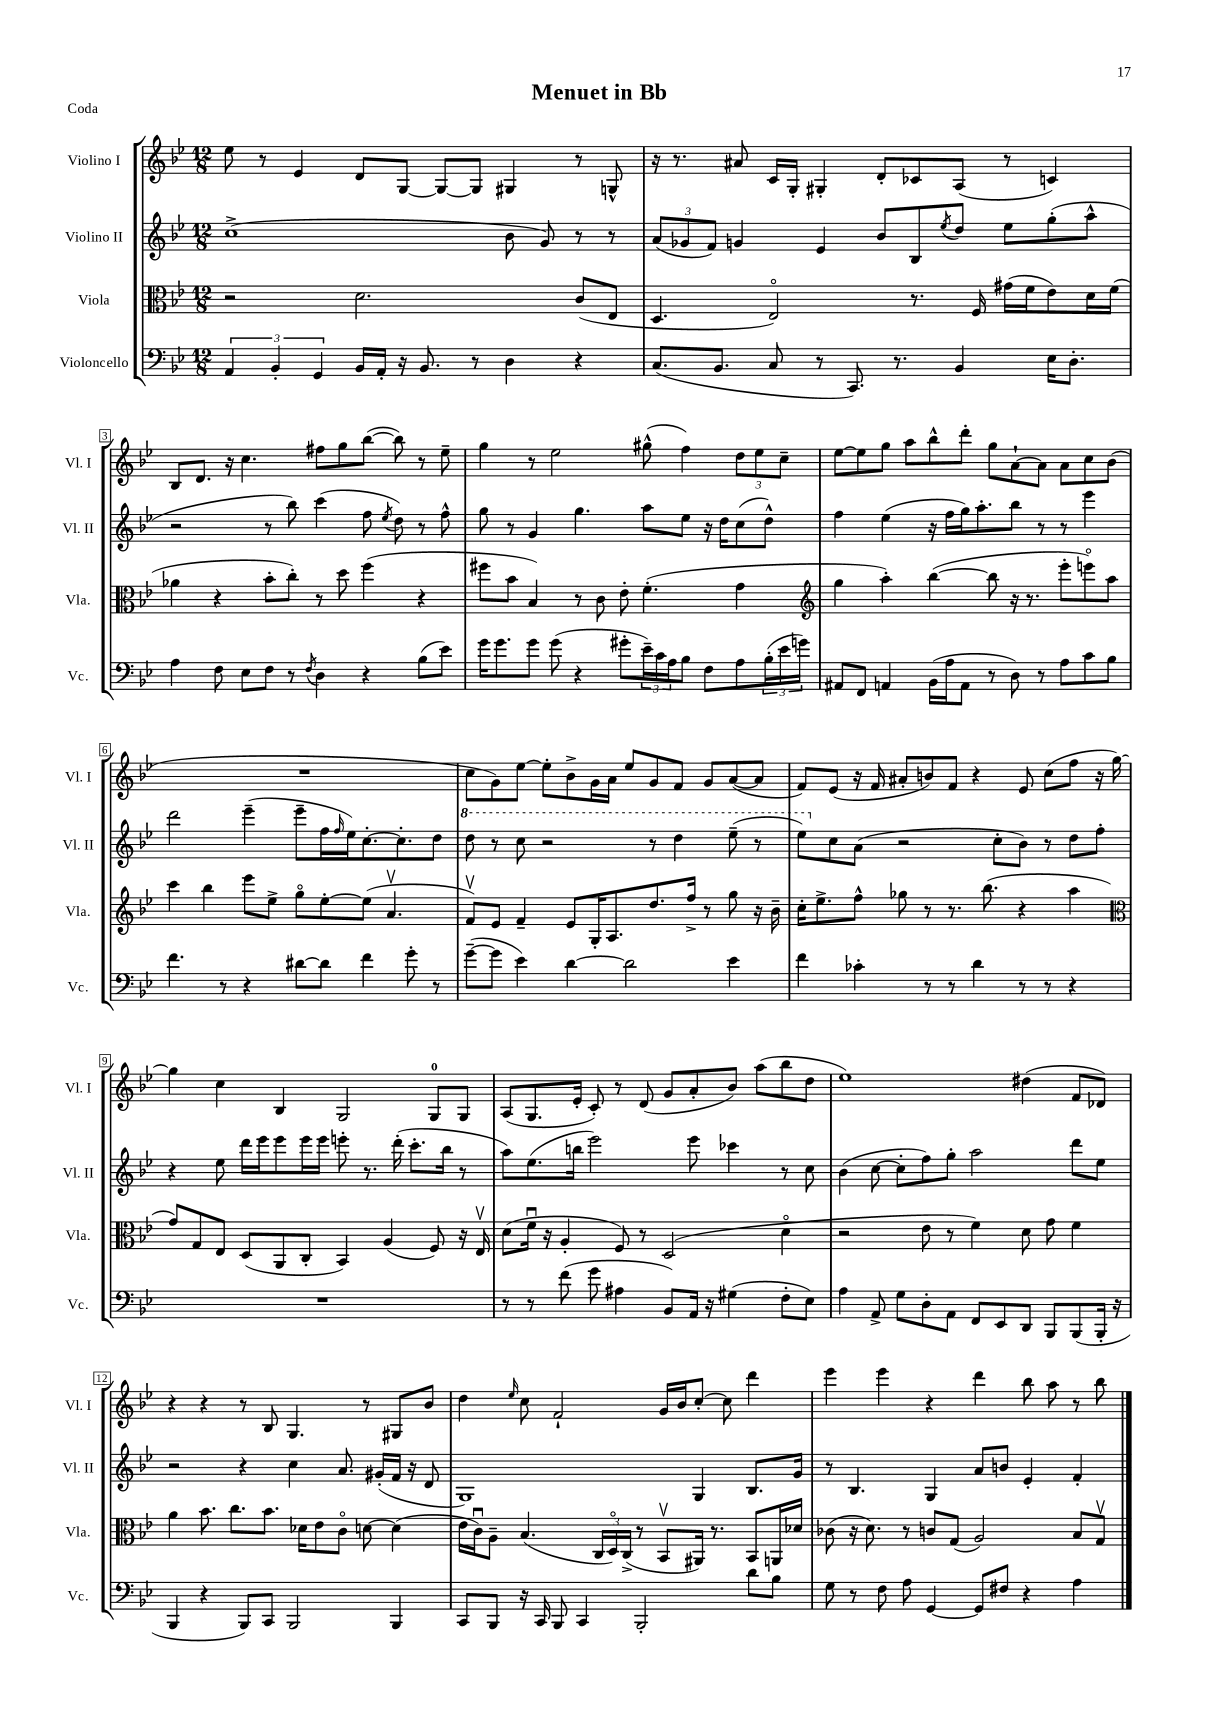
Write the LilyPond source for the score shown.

\header { title = "Menuet in Bb" piece = "Coda" }
<<
\new StaffGroup <<
\new Staff = "s0" \with { instrumentName = "Violino I" shortInstrumentName = "Vl. I" } {
    \clef treble \key bes \major \numericTimeSignature \time 12/8
    ees''8 r8 ees'4 d'8 g8~ g8~ g8 gis4 r8 g8-^ |
    r16 r8. ais'8 c'16 g16-. gis4-. d'8-. ces'8 a8( r8 c'4) |
    bes8 d'8. r16 c''4. fis''8 g''8 bes''8~( bes''8) r8 ees''8-- |
    g''4 r8 ees''2 gis''8-^( f''4) \tuplet 3/2 { d''8 ees''8 c''8-- } |
    ees''8~ ees''8 g''8 a''8 bes''8-^ d'''8-. g''8 a'8~-! a'8 a'8 c''8 bes'8( |
    R1. |
    c''8 g'8) ees''8~ ees''8-. bes'8-> g'16 a'16 ees''8 g'8 f'8 g'8 a'8~( a'8 |
    f'8) ees'8( r16 f'16 ais'8-. b'8) f'8 r4 ees'8 c''8( f''8 r16 g''16~) |
    g''4 c''4 bes4 g2 g8-0 g8 |
    a8( g8. ees'16-. c'8-.) r8 d'8( g'8 a'8-. bes'8) a''8( bes''8 d''8 |
    ees''1) dis''4( f'8 des'8) |
    r4 r4 r8 bes8 g4. r8 gis8 bes'8 |
    d''4 \grace { ees''16 } c''8 f'2-! g'16 bes'16 c''8~-. c''8 d'''4 |
    ees'''4 ees'''4 r4 d'''4 bes''8 a''8 r8 bes''8 \bar "|." |
}
\new Staff = "s1" \with { instrumentName = "Violino II" shortInstrumentName = "Vl. II" } {
    \clef treble \key bes \major \numericTimeSignature \time 12/8
    c''1->( bes'8 g'8) r8 r8 |
    \tuplet 3/2 { a'8( ges'8 f'8) } g'4 ees'4 bes'8 bes8 \acciaccatura { ees''8 } d''8 ees''8 g''8-.( a''8-^ |
    r2 r8 bes''8) c'''4( f''8 \acciaccatura { ees''8 } d''8) r8 f''8-^ |
    g''8 r8 g'4 g''4. a''8 ees''8 r16 d''16 c''8( d''8-^) |
    f''4 ees''4( r16 f''16 g''16) a''8.-. bes''8 r8 r8 ees'''4 |
    d'''2 ees'''4--( ees'''8-- f''16 \grace { f''16 } ees''16) c''8.~-. c''8.-. d''8 |
    \ottava #1 d'''8 r8 c'''8 r2 r8 d'''4 ees'''8--( r8 |
    ees'''8) \ottava #0 c''8 a'8( r2 c''8-. bes'8) r8 d''8 f''8-. |
    r4 ees''8 d'''16 ees'''16 ees'''8 ees'''16 ees'''16 e'''8-. r8. d'''16-.( c'''8.-. bes''16 r8 |
    a''8) ees''8.( b''16 ees'''2) ees'''8 ces'''4 r8 c''8 |
    bes'4( c''8~ c''8-. f''8) g''8-. a''2 d'''8 ees''8 |
    r2 r4 c''4 a'8. gis'16-.( f'16 r16 d'8 |
    g1) g4 bes8. g'16 |
    r8 bes4. g4 a'8 b'8 ees'4-. f'4-. \bar "|." |
}
\new Staff = "s2" \with { instrumentName = "Viola" shortInstrumentName = "Vla." } {
    \clef alto \key bes \major \numericTimeSignature \time 12/8
    r2 d'2. c'8( ees8 |
    d4. ees2\flageolet) r8. f16 gis'16( f'16 ees'8) d'16 f'16( |
    aes'4 r4 bes'8-. c''8-.) r8 d''8 f''4( r4 |
    fis''8 bes'8 bes4) r8 c'8 ees'8-. f'4.-.( g'4 |
    \clef treble g''4 a''4-.) bes''4~( bes''8 r16 r8. ees'''8-. e'''8\flageolet) a''8 |
    c'''4 bes''4 ees'''8 ees''8-> g''8\flageolet ees''8~-. ees''8( a'4.\upbow |
    f'8\upbow) ees'8 f'4-- ees'8 g16-. a8. d''8. f''16-> r8 g''8 r16 bes'16-- |
    c''16-. ees''8.-> f''8-^ ges''8 r8 r8. bes''8.( r4 a''4 |
    \clef alto g'8) g8 ees8 d8( a,8 c8-. bes,4) a4( f8) r16 ees16\upbow |
    d'8( f'16\downbow r16 a4-. f8) r8 d2( d'4\flageolet |
    r2 ees'8 r8 f'4) d'8 g'8 f'4 |
    a'4 bes'8. c''8. bes'8. des'16 ees'8 c'8\flageolet d'8~ d'4( |
    ees'16 c'16\downbow) a8-- bes4.( \tuplet 3/2 { c16 d16\flageolet) c16->( } r8 bes,8\upbow ais,16) r8. bes,8 a,16 des'16 |
    ces'8( r16 d'8.) r8 c'8 g8( a2) bes8 g8\upbow \bar "|." |
}
\new Staff = "s3" \with { instrumentName = "Violoncello" shortInstrumentName = "Vc." } {
    \clef bass \key bes \major \numericTimeSignature \time 12/8
    \tuplet 3/2 { a,4 bes,4-. g,4 } bes,16 a,16-. r16 bes,8. r8 d4 r4 |
    c8.( bes,8. c8 r8 c,8.) r8. bes,4 ees16 d8.-. |
    a4 f8 ees8 f8 r8 \acciaccatura { f8 } d4 r4 bes8( ees'8) |
    g'16 g'8. g'8 g'8( r4 gis'8-. \tuplet 3/2 { ees'16--) c'16 a16 } bes8 f8 a8 \tuplet 3/2 { bes16-.( ees'16 g'16) } |
    ais,8 f,8 a,4 bes,16( a16 a,8 r8 d8) r8 a8 c'8 bes8 |
    f'4. r8 r4 dis'8~ dis'8 f'4 g'8-. r8 |
    g'8~--( g'8 ees'4) d'4~ d'2 ees'4 |
    f'4 ces'4-. r8 r8 d'4 r8 r8 r4 |
    R1. |
    r8 r8 f'8( g'8 ais4 bes,8) a,16 r16 gis4( f8-. ees8) |
    a4 a,8-> g8 d8-. a,8 f,8 ees,8 d,8 bes,,8 bes,,8( bes,,16-. r16 |
    bes,,4 r4 bes,,8) c,8 bes,,2 bes,,4 |
    c,8 bes,,8 r16 c,16 bes,,8 c,4 bes,,2-. d'8 bes8 |
    g8 r8 f8 a8 g,4~ g,8 fis8 r4 a4 \bar "|." |
}
>>
>>
\layout { \context { \Score \override BarNumber.stencil = #(make-stencil-boxer 0.1 0.3 ly:text-interface::print) } }
